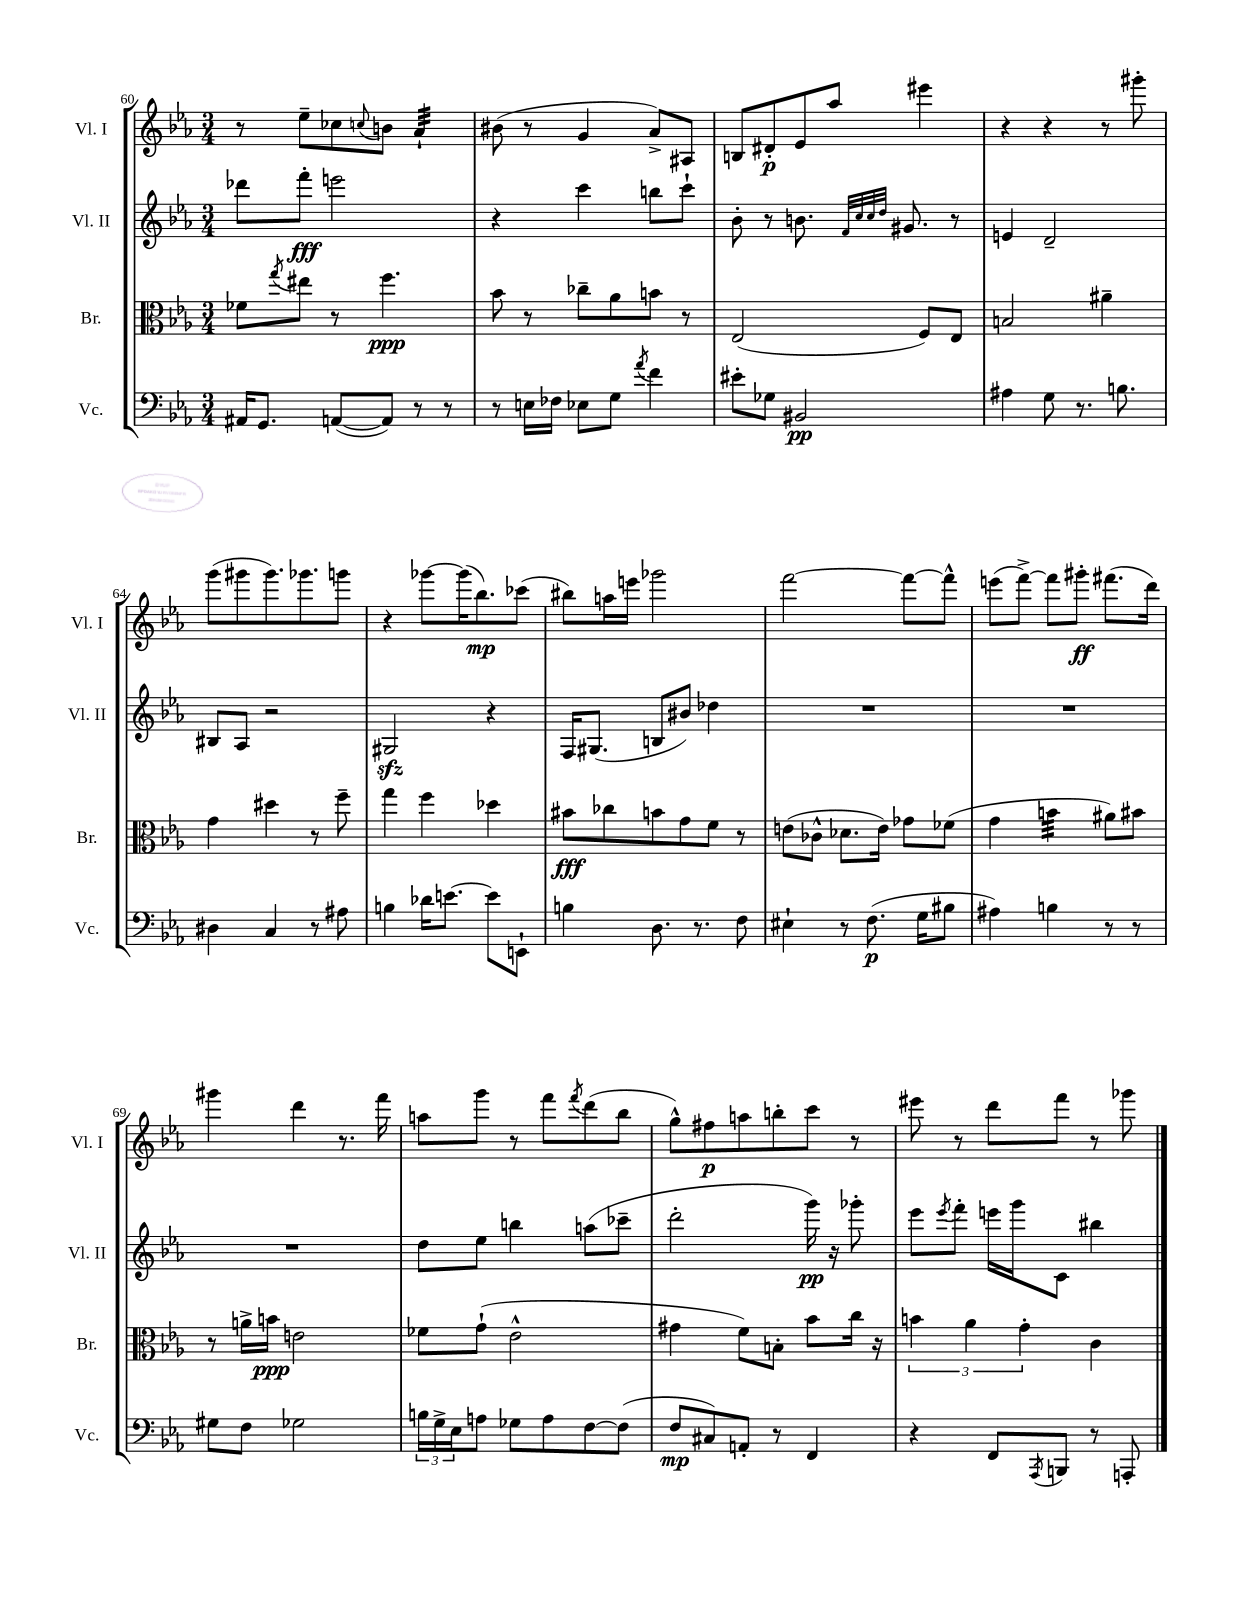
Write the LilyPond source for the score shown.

<<
\new StaffGroup <<
\new Staff = "s0" \with { instrumentName = "Vl. I" shortInstrumentName = "Vl. I" } {
    \clef treble \key ees \major \numericTimeSignature \time 3/4
    r8 ees''8-- ces''8 \appoggiatura { c''8 } b'8 aes'4:32-! |
    bis'8( r8 g'4 aes'8->) ais8 |
    b8 dis'8-.\p ees'8 aes''8 eis'''4 |
    r4 r4 r8 gis'''8-. |
    g'''8( gis'''8 gis'''8.) ges'''8. g'''8 |
    r4 ges'''8~ ges'''16( bes''8.\mp) ces'''8( |
    bis''8) a''16 e'''16 ges'''2 |
    f'''2~ f'''8~ f'''8-^ |
    e'''8( f'''8~->) f'''8 gis'''8-.\ff fis'''8.( d'''16) |
    gis'''4 d'''4 r8. f'''16 |
    a''8 g'''8 r8 f'''8 \acciaccatura { f'''8 } d'''8( bes''8 |
    g''8-^) fis''8\p a''8 b''8-. c'''8 r8 |
    eis'''8 r8 d'''8 f'''8 r8 ges'''8 \bar "|." |
}
\new Staff = "s1" \with { instrumentName = "Vl. II" shortInstrumentName = "Vl. II" } {
    \clef treble \key ees \major \numericTimeSignature \time 3/4
    des'''8 f'''8-.\fff e'''2 |
    r4 c'''4 b''8 c'''8-! |
    bes'8-. r8 b'8. \grace { f'32 c''32 c''32 d''32 } gis'8. r8 |
    e'4 d'2-- |
    bis8 aes8 r2 |
    gis2\sfz r4 |
    f16 gis8.( b8 bis'8) des''4 |
    R2. |
    R2. |
    R2. |
    d''8 ees''8 b''4 a''8( ces'''8-- |
    d'''2-. g'''16\pp) r16 ges'''8-. |
    ees'''8 \acciaccatura { ees'''8 } f'''8-. e'''16 g'''16 c'8 bis''4 \bar "|." |
}
\new Staff = "s2" \with { instrumentName = "Br." shortInstrumentName = "Br." } {
    \clef alto \key ees \major \numericTimeSignature \time 3/4
    fes'8 \acciaccatura { g''8 } eis''8 r8 f''4.\ppp |
    bes'8 r8 ces''8-- aes'8 b'8 r8 |
    ees2( f8) ees8 |
    b2 ais'4-- |
    g'4 dis''4 r8 f''8-- |
    g''4 f''4 des''4 |
    bis'8\fff ces''8 b'8 g'8 f'8 r8 |
    e'8( ces'8-^ des'8. e'16) ges'8 fes'8( |
    g'4 b'4:32 ais'8) bis'8 |
    r8 a'16-> b'16\ppp e'2 |
    fes'8 g'8-!( ees'2-^ |
    gis'4 f'8) b8-. bes'8 c''16 r16 |
    \tuplet 3/2 { b'4 aes'4 g'4-. } c'4 \bar "|." |
}
\new Staff = "s3" \with { instrumentName = "Vc." shortInstrumentName = "Vc." } {
    \clef bass \key ees \major \numericTimeSignature \time 3/4
    ais,16 g,8. a,8~( a,8) r8 r8 |
    r8 e16 fes16 ees8 g8 \acciaccatura { aes'8 } f'4 |
    eis'8-. ges8 bis,2\pp |
    ais4 g8 r8. b8. |
    dis4 c4 r8 ais8 |
    b4 des'16 e'8.~ e'8 e,8-! |
    b4 d8. r8. f8 |
    eis4-! r8 f8.\p( g16 bis8 |
    ais4) b4 r8 r8 |
    gis8 f8 ges2 |
    \tuplet 3/2 { b16 g16-> ees16 } a8 ges8 a8 f8~ f8( |
    f8\mp cis8) a,8-. r8 f,4 |
    r4 f,8 \acciaccatura { aes,,8 } b,,8 r8 a,,8-. \bar "|." |
}
>>
>>
\layout { \context { \Score currentBarNumber = #60 } }
